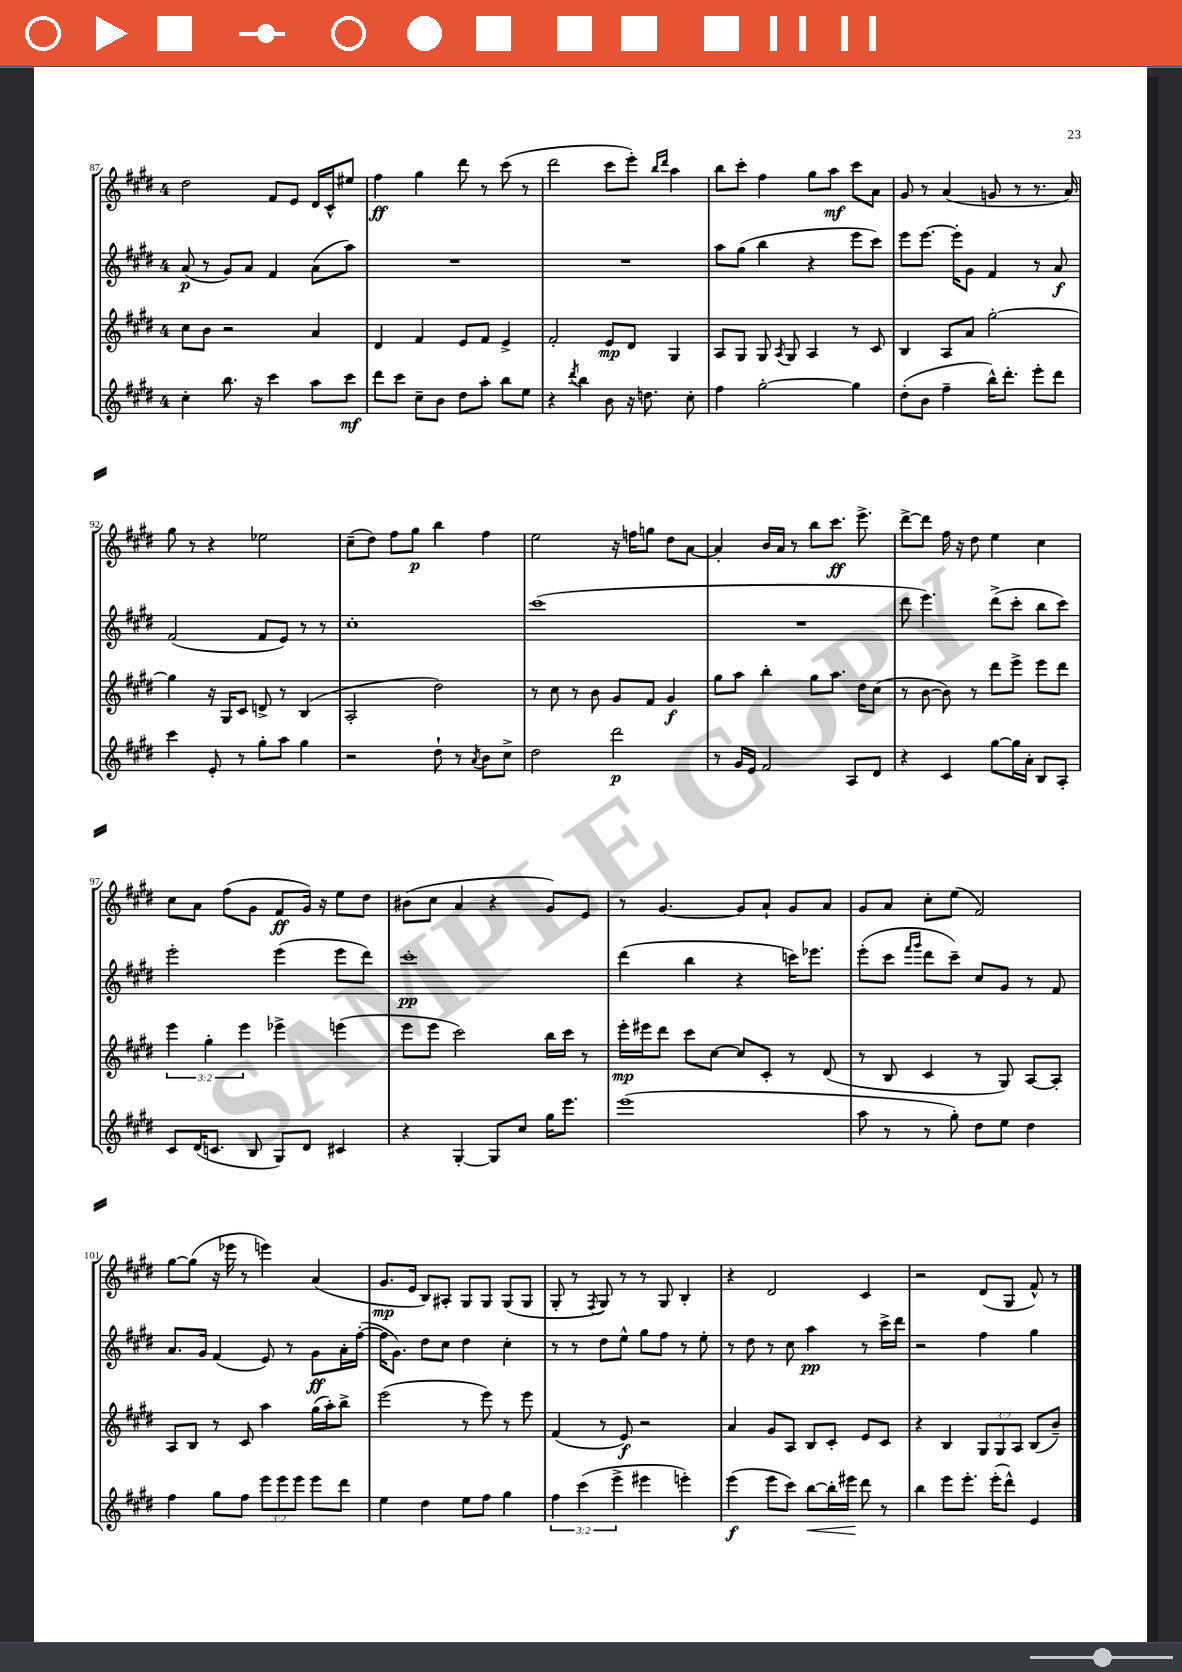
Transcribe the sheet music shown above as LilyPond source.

<<
\new StaffGroup <<
\new Staff = "s0" {
    \clef treble \key e \major \once \override Staff.TimeSignature.style = #'single-digit \time 4/4
    \autoBeamOff dis''2 fis'8[ e'8] dis'16[ cis'16-^ eis''8] |
    fis''4\ff gis''4 dis'''8 r8 cis'''8( r8 |
    dis'''2 cis'''8[ e'''8]-.) \grace { b''16[ dis'''16] } a''4 |
    b''8[ cis'''8]-. fis''4 gis''8[ a''8]\mf cis'''8[ a'8] |
    gis'8 r8 a'4( g'8 r8 r8. a'16) |
    gis''8 r8 r4 ees''2 |
    cis''8[--( dis''8]) fis''8[ gis''8]\p b''4 fis''4 |
    e''2 r16 f''16[ g''8] dis''8[ a'8]~ |
    a'4-. b'16[ a'16] r8 b''8[ cis'''8.]\ff e'''8.-> |
    dis'''8[~-> dis'''8] fis''16 r16 dis''8 e''4 cis''4 |
    cis''8[ a'8] fis''8[( gis'8] fis'8[\ff gis'16]) r16 e''8[ dis''8] |
    bis'8[( cis''8] a'4 r4 gis'8[) e'8] |
    r8 gis'4.~ gis'8[ a'8]-! gis'8[ a'8] |
    gis'8[ a'8] cis''8[-. e''8]( fis'2) |
    gis''8[~ gis''8]( r16 ees'''16 r8 e'''4) a'4( |
    gis'8.[\mp e'16] b8[) ais8]-. gis8[ gis8] gis8[( gis8] |
    gis8-. r8 \acciaccatura { fis8 } gis8) r8 r8 gis8 b4-. |
    r4 dis'2 cis'4 |
    r2 dis'8[( gis8] fis'8-^) r8 \bar "|." |
}
\new Staff = "s1" {
    \clef treble \key e \major \once \override Staff.TimeSignature.style = #'single-digit \time 4/4
    \autoBeamOff a'8\p( r8 gis'8[) a'8] fis'4 a'8[( a''8]) |
    R1 |
    R1 |
    a''8[ gis''8]( b''4 r4 e'''8[ cis'''8]) |
    e'''8[ e'''8.]~ e'''16[-. gis'8] fis'4 r8 a'8\f |
    fis'2( fis'8[ e'8]) r8 r8 |
    cis''1-. |
    cis'''1( |
    R1 |
    dis'''8 e'''4.) dis'''8[->( cis'''8]-. b''8[ cis'''8]) |
    e'''2-. e'''4( e'''8[ dis'''8]) |
    cis'''1-.\pp |
    dis'''4( b''4 r4 c'''16[) ees'''8.] |
    e'''8[-.( cis'''8] \grace { fis'''16[ gis'''16] } dis'''8[ cis'''8]--) cis''8[ gis'8] r8 fis'8 |
    a'8.[ gis'16] fis'4( e'8) r8 gis'8[\ff a'16-. fis''16]~-.( |
    fis''16[ gis'8.]) dis''8[ cis''8] dis''4 cis''4-. |
    r8 r8 dis''8[ e''8]-^ gis''8[ fis''8] r8 e''8-. |
    r8 dis''8 r8 cis''8 a''4\pp r8 cis'''16[-> dis'''16] |
    r2 fis''4 gis''4 \bar "|." |
}
\new Staff = "s2" {
    \clef treble \key e \major \once \override Staff.TimeSignature.style = #'single-digit \time 4/4 \override Staff.TupletNumber.text = #tuplet-number::calc-fraction-text
    \autoBeamOff cis''8[ b'8] r2 a'4 |
    dis'4 fis'4 e'8[ fis'8] e'4-> |
    fis'2-. e'8[\mp dis'8] gis4 |
    a8[ gis8] gis8 \acciaccatura { a8 } gis8 a4 r8 cis'8 |
    b4 a8[ a'8] gis''2~-. |
    gis''4 r16 gis16[ cis'8] d'8-> r8 b4( |
    a2-. dis''2) |
    r8 cis''8 r8 b'8 gis'8[ fis'8] gis'4\f |
    gis''8[ a''8] b''4-. gis''8[ a''8.] dis''16[ cis''8]( |
    r8 b'8~ b'8) r8 dis'''8[ e'''8]-> e'''8[ dis'''8] |
    \tuplet 3/2 { e'''4 gis''4-. e'''4 } ees'''4-> e'''4( |
    e'''8[ e'''8] cis'''2) b''16[ cis'''16] r8 |
    e'''16[-.\mp eis'''16 dis'''8] cis'''8[ cis''8]~ cis''8[ cis'8]-. r8 dis'8( |
    r8 b8 cis'4 r8 gis8) a8[~ a8]-. |
    a8[ b8] r8 cis'8 a''4 gis''16[( a''16-.) b''8]-> |
    e'''2( r8 e'''8) r8 e'''8 |
    fis'4( r8 e'8\f) r2 |
    a'4 gis'8[ a8] b8[ cis'8]-. e'8[ cis'8] |
    r4 b4 \tuplet 3/2 { gis8[ gis8 a8] } b8[( b'8]--) \bar "|." |
}
\new Staff = "s3" {
    \clef treble \key e \major \once \override Staff.TimeSignature.style = #'single-digit \time 4/4 \override Staff.TupletNumber.text = #tuplet-number::calc-fraction-text
    \autoBeamOff cis''4-. b''8. r16 cis'''4 a''8[ cis'''8]\mf |
    dis'''8[ cis'''8] cis''8[-- b'8] dis''8[ a''8]-. b''8[ e''8] |
    r4 \acciaccatura { dis'''8 } b''4 b'8 r16 d''8. cis''8-. |
    fis''4 gis''2~-. gis''4 |
    dis''8[-.( b'8] fis''4-- b''16[-^) dis'''8.]-. e'''8[-. dis'''8] |
    cis'''4 e'8-. r8 gis''8[-. a''8] gis''4 |
    r2 dis''8-! r8 \acciaccatura { a'8 } b'8[ cis''8]-> |
    dis''2 dis'''2\p |
    r8 gis'16[ e'16] fis'2 a8[ dis'8] |
    r4 cis'4 gis''8[~ gis''16 a'16]-. b8[ a8]-. |
    cis'8[ dis'16( c'8.] b8 gis8[) dis'8] cis'4 |
    r4 gis4~-. gis8[ cis''8] gis''16[ e'''8.] |
    e'''1( |
    a''8 r8 r8 gis''8-.) dis''8[ e''8] dis''4 |
    fis''4 gis''8[ fis''8] \tuplet 3/2 { e'''8[ e'''8 e'''8] } e'''8[ dis'''8] |
    e''4 dis''4 e''8[ fis''8] gis''4 |
    \tuplet 3/2 { fis''4 cis'''4( e'''4-> } eis'''4 e'''4-.) |
    e'''4\f( e'''8[ cis'''8]) b''8[~\< b''16-. eis'''16]\! dis'''8 r8 |
    b''4 e'''8[ e'''8.]-. e'''16[-.( dis'''8]-^) e'4 \bar "|." |
}
>>
>>
\layout { \context { \Score currentBarNumber = #87 } }
